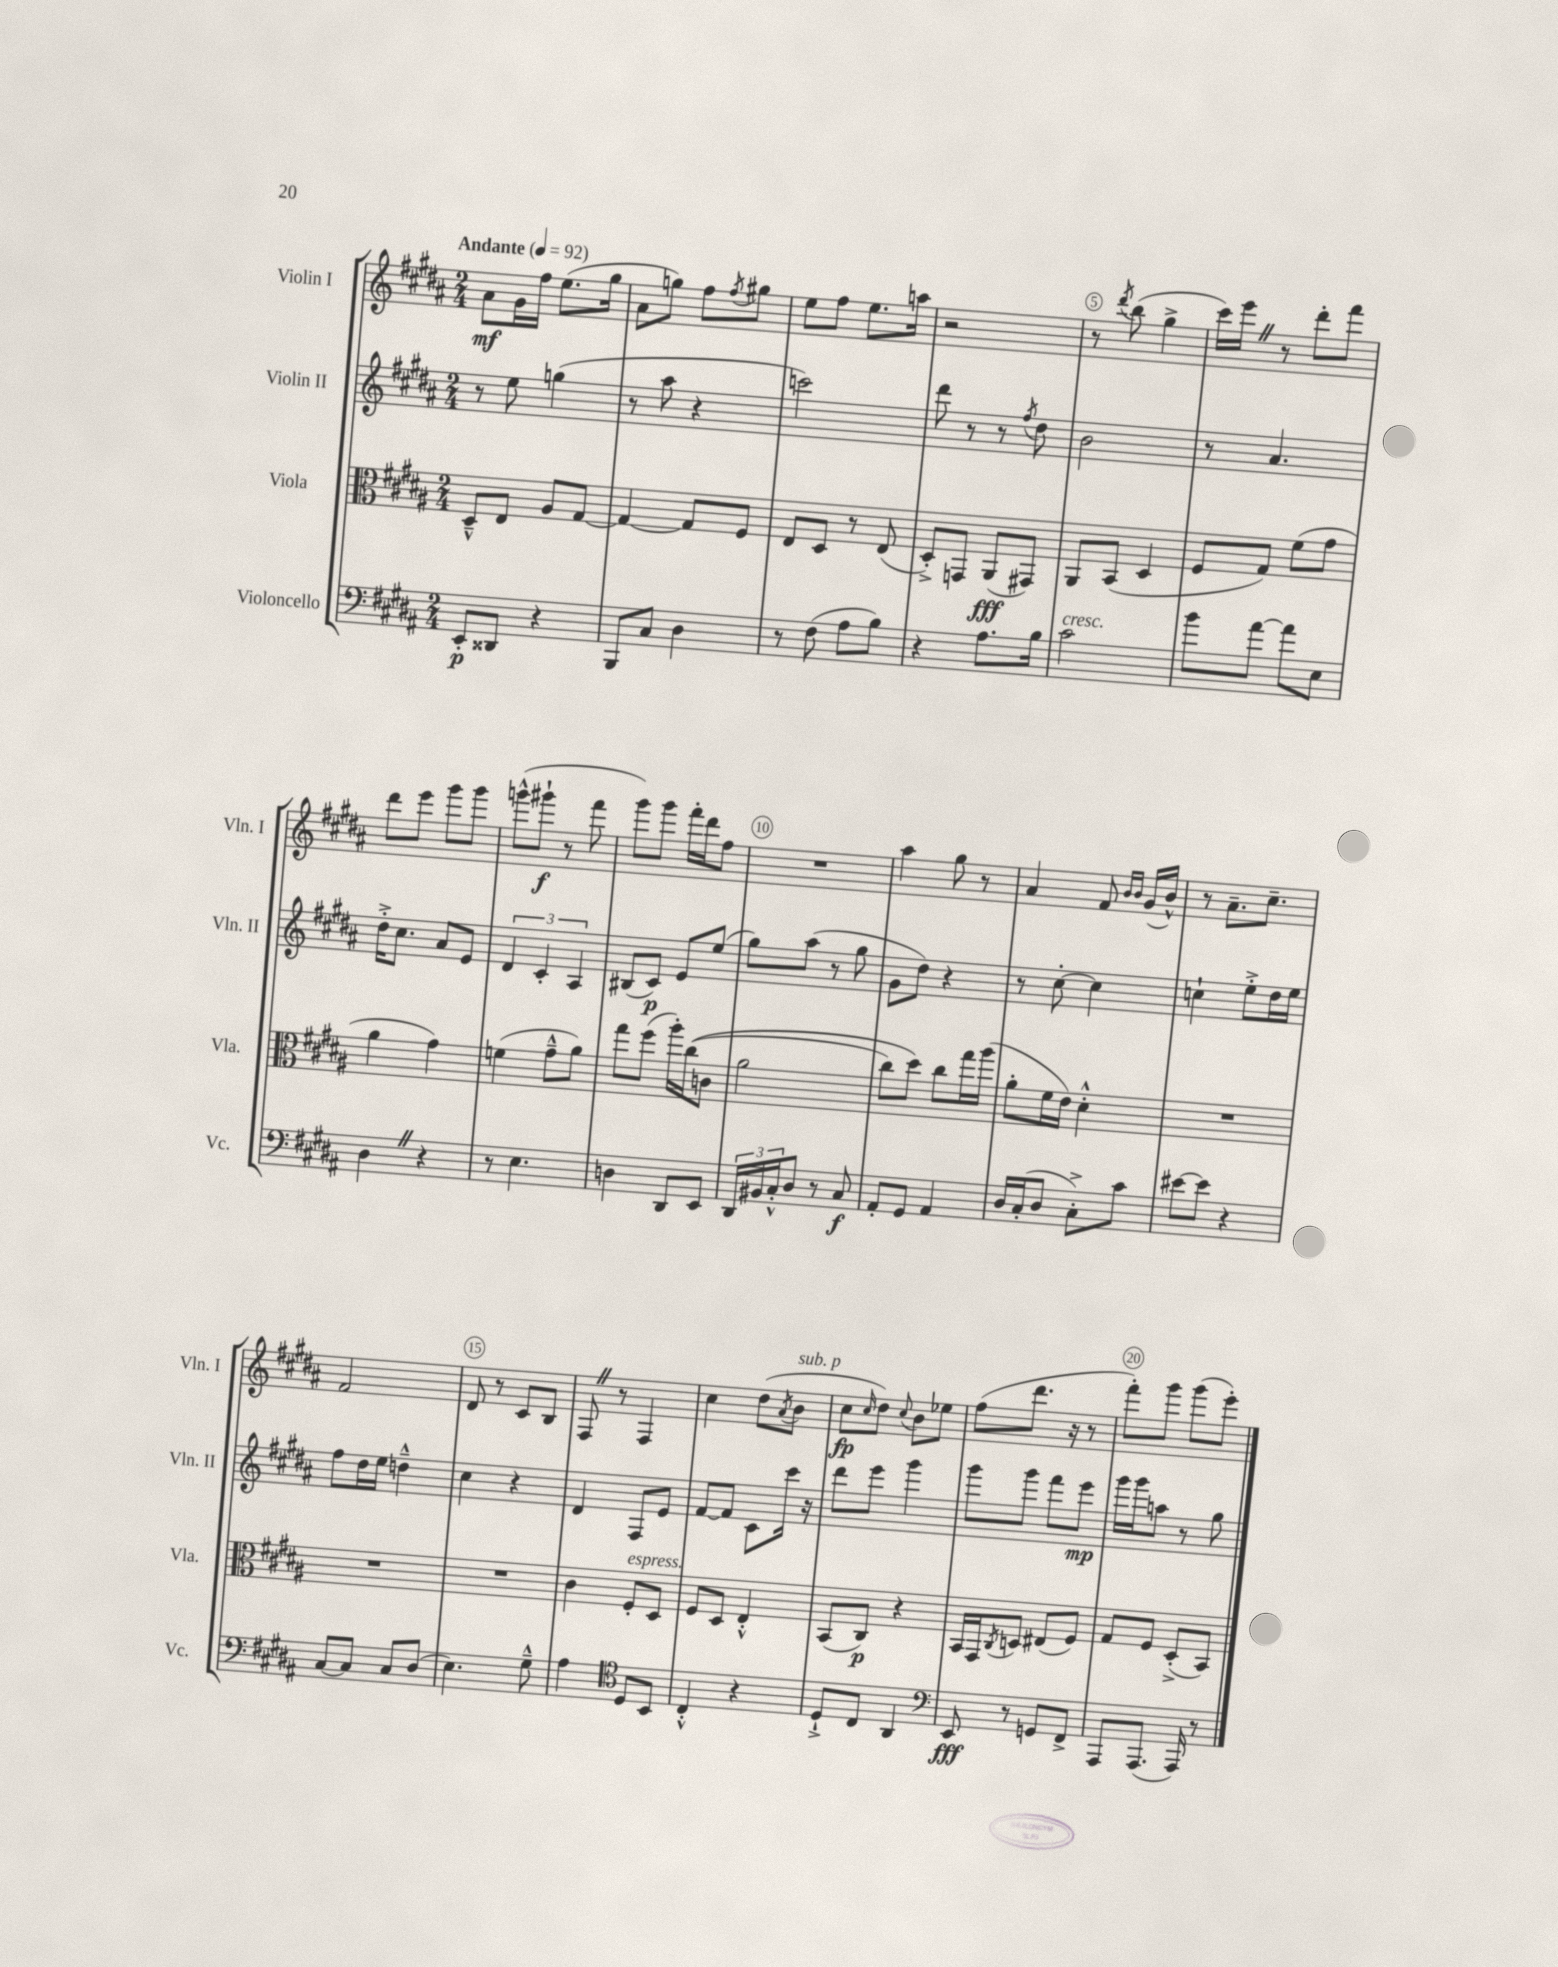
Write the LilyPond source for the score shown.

<<
\new StaffGroup <<
\new Staff = "s0" \with { instrumentName = "Violin I" shortInstrumentName = "Vln. I" } {
    \clef treble \key b \major \numericTimeSignature \time 2/4 \tempo "Andante" 4 = 92
    ais'8\mf gis'16 fis''16 e''8.( gis''16 |
    ais'8 g''8) fis''8 \acciaccatura { fis''8 } gis''8 |
    e''8 fis''8 e''8. a''16 |
    r2 |
    r8 \acciaccatura { dis'''8 } b''8( gis''4-> |
    cis'''16) e'''16 \once \override BreathingSign.text = \markup { \musicglyph "scripts.caesura.straight" } \breathe r8 dis'''8-. fis'''8 |
    dis'''8 e'''8 gis'''8 gis'''8 |
    g'''8-^( gis'''8-!\f r8 fis'''8 |
    gis'''8) gis'''8 fis'''16-. dis'''16 fis''8 |
    R2 |
    ais''4 gis''8 r8 |
    ais'4 fis'8 \grace { b'16 b'16 } gis'16( b'16-^) |
    r8 ais'8.-- cis''8.-- |
    fis'2 |
    dis'8 r8 cis'8 b8 |
    fis8 \once \override BreathingSign.text = \markup { \musicglyph "scripts.caesura.straight" } \breathe r8 fis4 |
    cis''4 dis''8( \acciaccatura { ais'8 } b'8^\markup { \italic "sub. p" } |
    cis''8\fp \grace { cis''16 } dis''8) \appoggiatura { cis''8 } b'8 ees''8 |
    fis''8( dis'''8. r16 r8 |
    fis'''8-.) gis'''8 gis'''8( e'''8-.) \bar "|." |
}
\new Staff = "s1" \with { instrumentName = "Violin II" shortInstrumentName = "Vln. II" } {
    \clef treble \key b \major \numericTimeSignature \time 2/4
    r8 e''8 g''4( |
    r8 ais''8 r4 |
    c'''2) |
    dis'''8 r8 r8 \acciaccatura { fis''8 } dis''8 |
    b'2 |
    r8 ais'4. |
    dis''16-.-> cis''8. ais'8 e'8 |
    \tuplet 3/2 { dis'4 cis'4-. ais4 } |
    bis8( cis'8\p) e'8 e''8( |
    gis''8) ais''8( r8 gis''8 |
    gis'8 dis''8) r4 |
    r8 cis''8~-. cis''4 |
    c''4-! e''8-.-> dis''16 e''16 |
    fis''8 dis''16 e''16 d''4---^ |
    cis''4 r4 |
    dis'4 fis8 e'8 |
    fis'8~ fis'8 cis'8 cis'''16 r16 |
    dis'''8 e'''8 gis'''4 |
    gis'''8 gis'''8 fis'''8 e'''8\mp |
    gis'''16 gis'''16 a''8 r8 gis''8 \bar "|." |
}
\new Staff = "s2" \with { instrumentName = "Viola" shortInstrumentName = "Vla." } {
    \clef alto \key b \major \numericTimeSignature \time 2/4
    dis8---^ e8 ais8 gis8~ |
    gis4~ gis8 fis8 |
    e8 dis8 r8 e8( |
    dis8-.->) g,8 ais,8\fff( gis,8) |
    ais,8 b,8( dis4 |
    fis8 gis8) fis'8( gis'8 |
    ais'4 gis'4) |
    f'4( gis'8---^ ais'8) |
    gis''8 fis''8( ais''16-.) cis''16(\( c'8 |
    ais'2 |
    cis''8) dis''8\) cis''8 gis''16 ais''16( |
    ais'8-. fis'16 e'16) dis'4-.-^ |
    R2 |
    R2 |
    R2 |
    cis'4 fis8-.^\markup { \italic "espress." } dis8 |
    fis8 dis8 e4-.-^ |
    b,8( cis8\p) r4 |
    b,16 gis,16 \acciaccatura { cis8 } d8 eis8( fis8) |
    gis8 fis8 dis8-.->( b,8) \bar "|." |
}
\new Staff = "s3" \with { instrumentName = "Violoncello" shortInstrumentName = "Vc." } {
    \clef bass \key b \major \numericTimeSignature \time 2/4
    e,8-.\p disis,8 r4 |
    b,,8 cis8 dis4 |
    r8 fis8( ais8 b8) |
    r4 ais8. b16 |
    cis'2^\markup { \italic "cresc." } |
    b'8 ais'8~ ais'8 e8 |
    dis4 \once \override BreathingSign.text = \markup { \musicglyph "scripts.caesura.straight" } \breathe r4 |
    r8 e4. |
    d4 dis,8 e,8 |
    \tuplet 3/2 { dis,16 bis,16 cis16-.-^ } dis8 r8 cis8\f |
    ais,8-. gis,8 ais,4 |
    dis16 cis16-.( dis8 cis8-.->) cis'8 |
    eis'8~ eis'8 r4 |
    cis8~ cis8 cis8 dis8( |
    e4.) gis8---^ |
    ais4 \clef tenor dis8 b,8 |
    cis4-.-^ r4 |
    dis8-!-> cis8 ais,4 |
    \clef bass e,8\fff r8 g,8 fis,8-> |
    ais,,8 ais,,8.( ais,,16) r8 \bar "|." |
}
>>
>>
\layout { \context { \Score \override BarNumber.break-visibility = ##(#f #t #t) barNumberVisibility = #(every-nth-bar-number-visible 5) \override BarNumber.stencil = #(make-stencil-circler 0.1 0.3 ly:text-interface::print) } }
